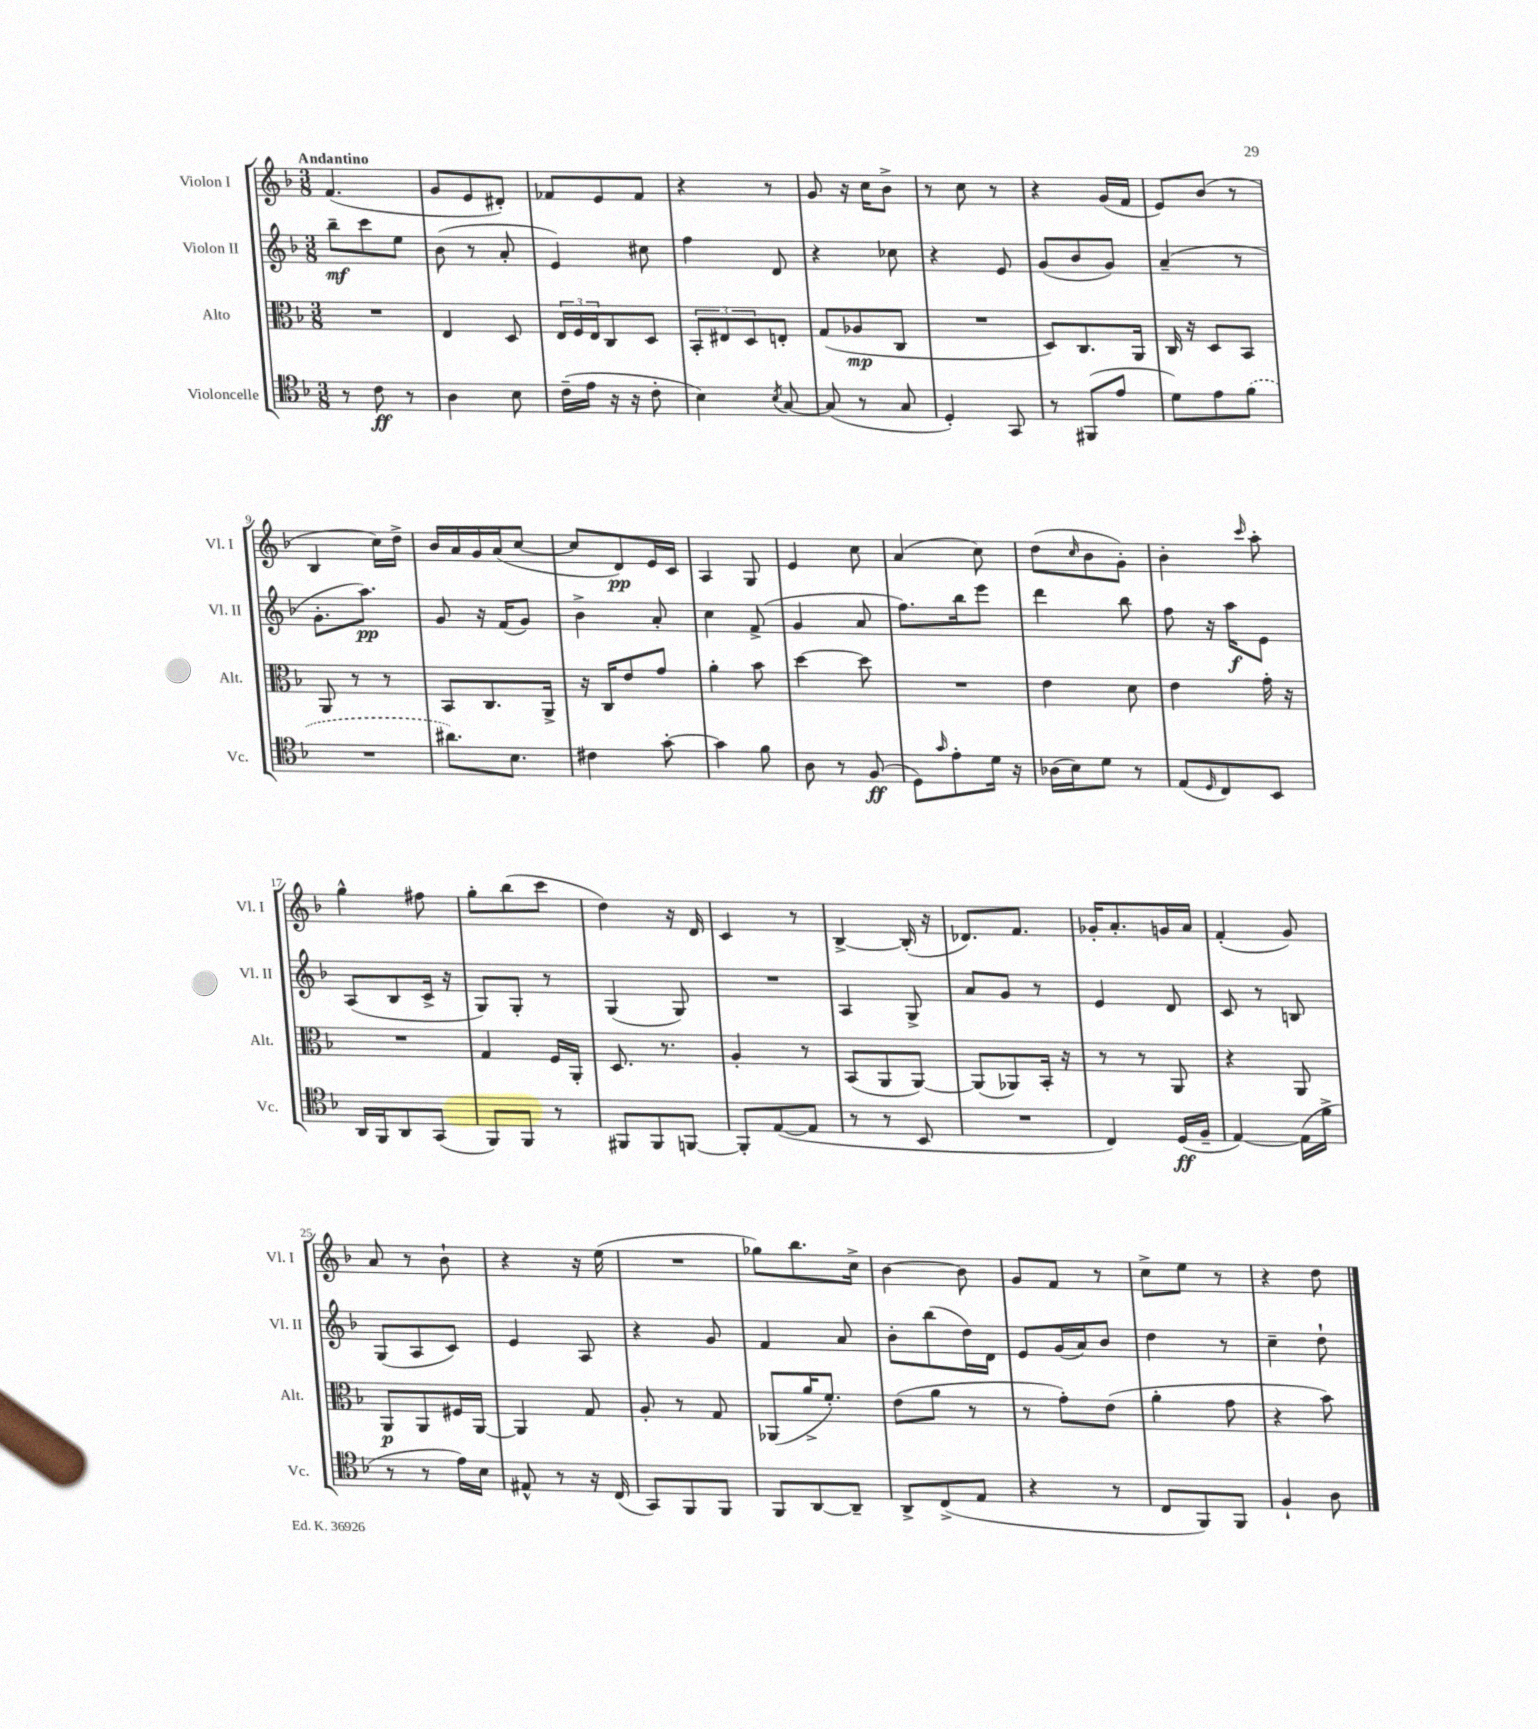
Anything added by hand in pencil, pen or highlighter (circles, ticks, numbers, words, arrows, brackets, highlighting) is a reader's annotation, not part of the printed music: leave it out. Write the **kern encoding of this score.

**kern	**dynam	**kern	**dynam	**kern	**dynam	**kern	**dynam
*part4	*part4	*part3	*part3	*part2	*part2	*part1	*part1
*staff4	*staff4	*staff3	*staff3	*staff2	*staff2	*staff1	*staff1
*I"Violoncelle	*	*I"Alto	*	*I"Violon II	*	*I"Violon I	*
*I'Vc.	*	*I'Alt.	*	*I'Vl. II	*	*I'Vl. I	*
*clefC4	*	*clefC3	*	*clefG2	*	*clefG2	*
*k[b-]	*	*k[b-]	*	*k[b-]	*	*k[b-]	*
*M3/8	*	*M3/8	*	*M3/8	*	*M3/8	*
=1	=1	=1	=1	=1	=1	=1	=1
!	!	!	!	!	!	!LO:TX:a:B:t=Andantino	!
8r	.	4.r	.	8bb-~\L	mf	(4.f/	.
8c\	ff	.	.	8ccc\	.	.	.
8r	.	.	.	8ee\J	.	.	.
=2	=2	=2	=2	=2	=2	=2	=2
4A\	.	4E/	.	(8b-\	.	8g/L	.
.	.	.	.	8r	.	8e/	.
8B-\	.	8D/	.	8a'/	.	8d#X'/J)	.
=3	=3	=3	=3	=3	=3	=3	=3
(16c~\LL	.	24E/LL	.	4e/)	.	8f-X/L	.
.	.	24F/	.	.	.	.	.
16e\JJ	.	.	.	.	.	.	.
.	.	24E/J	.	.	.	.	.
16r	.	8C/	.	.	.	8e/	.
16r	.	.	.	.	.	.	.
8c'\	.	8D/J	.	8cc#X\	.	8f-/J	.
=4	=4	=4	=4	=4	=4	=4	=4
4B-\)	.	12BB-'/L	.	4ff\	.	4r	.
.	.	12E#X/	.	.	.	.	.
.	.	12D/	.	.	.	.	.
8qB-/	.	.	.	.	.	.	.
[8G/	.	8En'/J	.	8d/	.	8r	.
=5	=5	=5	=5	=5	=5	=5	=5
(8G/]	.	(8G/L	.	4r	.	8g/	.
8r	.	8A-X/	mp	.	.	16r	.
.	.	.	.	.	.	16cc\KL	.
8G/	.	8C/J	.	8cc-X\	.	8b-^\J	.
=6	=6	=6	=6	=6	=6	=6	=6
4D'/)	.	4.r	.	4r	.	8r	.
.	.	.	.	.	.	8cc\	.
8GG/	.	.	.	8e/	.	8r	.
=7	=7	=7	=7	=7	=7	=7	=7
8r	.	8D/L)	.	(8g/L	.	4r	.
(8FF#X/L	.	8.C/	.	8b-/	.	.	.
8e/J	.	.	.	8g/J)	.	(16g/LL	.
.	.	16AA/Jk	.	.	.	16f/JJ	.
=8	=8	=8	=8	=8	=8	=8	=8
8d\L)	.	16C/	.	(4a~/	.	8e/L)	.
.	.	16r	.	.	.	.	.
8e\	.	8D/L	.	.	.	(8b-/J	.
(8f\J	.	8BB-/J	.	8r	.	8r	.
!!LO:LB:g=z
=9	=9	=9	=9	=9	=9	=9	=9
4.r	.	8AA/	.	8.g'\L	.	4B-/	.
.	.	8r	.	.	.	.	.
.	.	.	.	8.aa\J)	pp	.	.
.	.	8r	.	.	.	16cc\LL)	.
.	.	.	.	.	.	16dd^\JJ	.
=10	=10	=10	=10	=10	=10	=10	=10
8.a#X\L)	.	8BB-/L	.	8g/	.	16b-/LL	.
.	.	.	.	.	.	16a/	.
.	.	8.C/	.	16r	.	16g/	.
8.B-\J	.	.	.	(16f/KL	.	(16a/J	.
.	.	.	.	8g/J)	.	[8cc/J	.
.	.	16AA^/Jk	.	.	.	.	.
=11	=11	=11	=11	=11	=11	=11	=11
4c#X\	.	16r	.	4b-^\	.	8cc/L]	.
.	.	16C/KL	.	.	.	.	.
.	.	8e/	.	.	.	8d/)	pp
[8g'\	.	8g/J	.	8a'/	.	16e/L	.
.	.	.	.	.	.	16c/JJ	.
=12	=12	=12	=12	=12	=12	=12	=12
4g\]	.	4a'\	.	4cc\	.	4A/	.
8f\	.	8b-\	.	(8f^/	.	8G/	.
=13	=13	=13	=13	=13	=13	=13	=13
8A\	.	[4dd\	.	4g/	.	4e/	.
8r	.	.	.	.	.	.	.
(8F/	ff	8dd\]	.	8a/	.	8cc\	.
=14	=14	=14	=14	=14	=14	=14	=14
8D\L)	.	4.r	.	8.ff\L)	.	(4a/	.
16qqg/	.	.	.	.	.	.	.
8e'\	.	.	.	.	.	.	.
.	.	.	.	16bb-\k	.	.	.
16d\Jk	.	.	.	8eee\J	.	8cc\)	.
16r	.	.	.	.	.	.	.
=15	=15	=15	=15	=15	=15	=15	=15
(16A-X\LL	.	4e\	.	4ddd\	.	(8dd\L	.
16B-\J)	.	.	.	.	.	.	.
.	.	.	.	.	.	16qqcc/	.
8d\J	.	.	.	.	.	8b-\	.
8r	.	8d\	.	8bb-\	.	8g'\J)	.
=16	=16	=16	=16	=16	=16	=16	=16
(8E/L	.	4e\	.	8ff\	.	4b-'\	.
16qqD/	.	.	.	.	.	.	.
8C/)	.	.	.	16r	.	.	.
.	.	.	.	16aa\KL	f	.	.
.	.	.	.	.	.	16qqccc/	.
8BB-/J	.	16g'\	.	8e\J	.	8aa'\	.
.	.	16r	.	.	.	.	.
!!LO:LB:g=z
=17	=17	=17	=17	=17	=17	=17	=17
16AA/LL	.	4.r	.	(8A/L	.	4gg^^\	.
16FF/J	.	.	.	.	.	.	.
8AA/	.	.	.	8B-/	.	.	.
(8GG/J	.	.	.	16c^/Jk	.	8ff#X\	.
.	.	.	.	16r	.	.	.
=18	=18	=18	=18	=18	=18	=18	=18
8FF/L)	.	4G/	.	8G/L)	.	8gg'\L	.
8FF/J	.	.	.	8G'/J	.	(8bb-\	.
8r	.	16F/LL	.	8r	.	8ccc\J	.
.	.	16AA'/JJ	.	.	.	.	.
=19	=19	=19	=19	=19	=19	=19	=19
8FF#X/L	.	8.D/	.	(4G/	.	4dd\)	.
8FF#/	.	.	.	.	.	.	.
.	.	8.r	.	.	.	.	.
[8FFn/J	.	.	.	8G/)	.	16r	.
.	.	.	.	.	.	16d/	.
=20	=20	=20	=20	=20	=20	=20	=20
8FF'/L]	.	4A'/	.	4.r	.	4c/	.
([8E/	.	.	.	.	.	.	.
8E/J]	.	8r	.	.	.	8r	.
=21	=21	=21	=21	=21	=21	=21	=21
8r	.	(8BB-/L	.	4A/	.	[4B-^/	.
8r	.	8AA/	.	.	.	.	.
8BB-/	.	[8AA/J)	.	8G^/	.	(16B-'/]	.
.	.	.	.	.	.	16r	.
=22	=22	=22	=22	=22	=22	=22	=22
4.r	.	(8AA/L]	.	8a/L	.	8.d-X/L)	.
.	.	8AA-X/)	.	8g/J	.	.	.
.	.	.	.	.	.	8.f/J	.
.	.	16BB-'/Jk	.	8r	.	.	.
.	.	16r	.	.	.	.	.
=23	=23	=23	=23	=23	=23	=23	=23
4C/)	.	8r	.	4e/	.	16g-X'/KL	.
.	.	.	.	.	.	8.a'/	.
.	.	8r	.	.	.	.	.
(16D/LL	ff	8AA/	.	8d/	.	16gn/L	.
16F~/JJ	.	.	.	.	.	16a/JJ	.
=24	=24	=24	=24	=24	=24	=24	=24
[4E/)	.	4r	.	8c/	.	(4f'/	.
.	.	.	.	8r	.	.	.
(16E\LL]	.	8AA/	.	8Bn/	.	8g/)	.
16f^\JJ	.	.	.	.	.	.	.
!!LO:LB:g=z
=25	=25	=25	=25	=25	=25	=25	=25
8r	.	8AA/L	p	(8G/L	.	8a/	.
8r	.	8AA/	.	8A/	.	8r	.
16e\LL)	.	16F#X/L	.	8c/J)	.	8b-`\	.
16B-\JJ	.	[16AA/JJ	.	.	.	.	.
=26	=26	=26	=26	=26	=26	=26	=26
8E#X^^/	.	4AA/]	.	4e/	.	4r	.
8r	.	.	.	.	.	.	.
16r	.	8G/	.	8A/	.	16r	.
(16C/	.	.	.	.	.	(16ee\	.
=27	=27	=27	=27	=27	=27	=27	=27
8GG/L)	.	8A'/	.	4r	.	4.r	.
8FF/	.	8r	.	.	.	.	.
8FF/J	.	8G/	.	8g/	.	.	.
=28	=28	=28	=28	=28	=28	=28	=28
8FF/L	.	(8AA-X/L	.	4f/	.	8gg-X\L)	.
[8AA/	.	16a^/K	.	.	.	8.bb-\	.
.	.	8.f'/J)	.	.	.	.	.
8AA~/J]	.	.	.	8a/	.	.	.
.	.	.	.	.	.	16cc^\Jk	.
=29	=29	=29	=29	=29	=29	=29	=29
8AA^/L	.	(8e\L	.	8b-'\L	.	[4b-\	.
(8C^/	.	8a\J	.	(8bb-\	.	.	.
8E/J	.	8r	.	16dd\L)	.	8b-\]	.
.	.	.	.	16d\JJ	.	.	.
=30	=30	=30	=30	=30	=30	=30	=30
4r	.	8r	.	8e/L	.	8g/L	.
.	.	8g'\L)	.	(16g/L	.	8f/J	.
.	.	.	.	16a/J)	.	.	.
8r	.	(8e\J	.	8b-/J	.	8r	.
=31	=31	=31	=31	=31	=31	=31	=31
8C/L	.	4a'\	.	4dd\	.	8cc^\L	.
8FF/)	.	.	.	.	.	8ee\J	.
8FF/J	.	8g\	.	8r	.	8r	.
=32	=32	=32	=32	=32	=32	=32	=32
4F`/	.	4r	.	4cc~\	.	4r	.
8A\	.	8b-\)	.	8dd`\	.	8dd\	.
==	==	==	==	==	==	==	==
*-	*-	*-	*-	*-	*-	*-	*-
